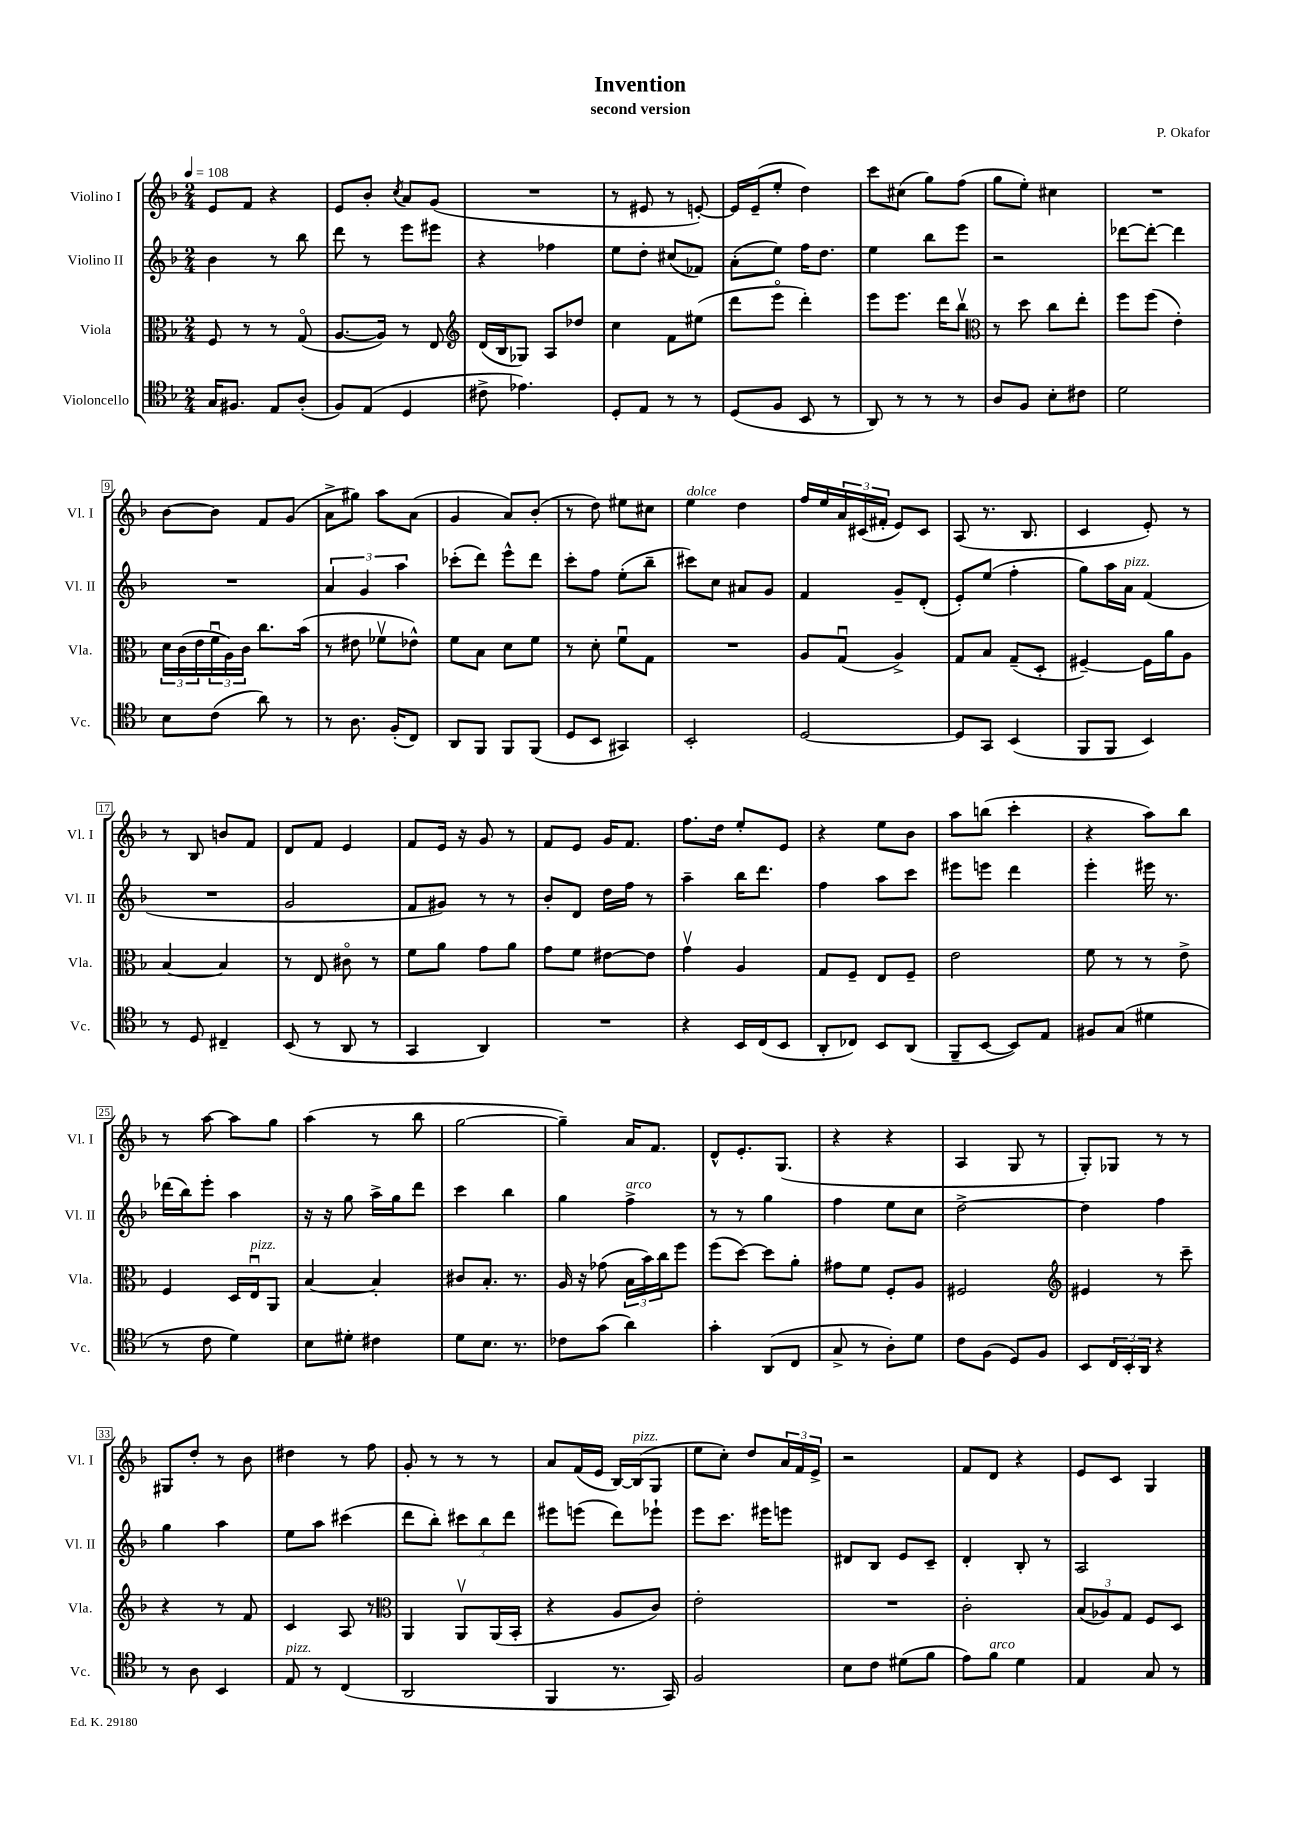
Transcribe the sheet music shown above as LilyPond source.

\header { title = "Invention" composer = "P. Okafor" subtitle = "second version" }
<<
\new StaffGroup <<
\new Staff = "s0" \with { instrumentName = "Violino I" shortInstrumentName = "Vl. I" } {
    \clef treble \key f \major \numericTimeSignature \time 2/4 \tempo 4 = 108
    e'8 f'8 r4 |
    e'8 bes'8-. \acciaccatura { c''8 } a'8 g'8( |
    R2 |
    r8 eis'8 r8 e'8~-.) |
    e'16 e'16--( e''8-. d''4) |
    c'''8 cis''8( g''8) f''8( |
    g''8 e''8-.) cis''4 |
    R2 |
    bes'8~ bes'8 f'8 g'8( |
    a'8-> gis''8) a''8 a'8( |
    g'4 a'8) bes'8-.( |
    r8 d''8) eis''8 cis''8 |
    e''4^\markup { \italic "dolce" } d''4 |
    f''16 e''16 \tuplet 3/2 { a'16 cis'16( fis'16-. } e'8) cis'8 |
    a8( r8. bes8. |
    c'4 e'8-.) r8 |
    r8 bes8 b'8 f'8 |
    d'8 f'8 e'4 |
    f'8 e'16 r16 g'8 r8 |
    f'8 e'8 g'16 f'8. |
    f''8. d''16 e''8-. e'8 |
    r4 e''8 bes'8 |
    a''8 b''8( c'''4-. |
    r4 a''8) bes''8 |
    r8 a''8~ a''8 g''8 |
    a''4( r8 bes''8 |
    g''2~ |
    g''4--) a'16 f'8. |
    d'8-^ e'8.-. g8.( |
    r4 r4 |
    a4 g8 r8 |
    g8-.) ges8 r8 r8 |
    gis8 d''8-. r8 bes'8 |
    dis''4 r8 f''8 |
    g'8-. r8 r8 r8 |
    a'8 f'16( e'16 bes16~) bes16^\markup { \italic "pizz." }( g8 |
    e''8 c''8-.) d''8 \tuplet 3/2 { a'16 f'16 e'16-> } |
    r2 |
    f'8 d'8 r4 |
    e'8 c'8 g4 \bar "|." |
}
\new Staff = "s1" \with { instrumentName = "Violino II" shortInstrumentName = "Vl. II" } {
    \clef treble \key f \major \numericTimeSignature \time 2/4
    bes'4 r8 bes''8 |
    d'''8 r8 e'''8 eis'''8 |
    r4 fes''4 |
    e''8 d''8-. cis''8( fes'8) |
    a'8-.( e''8) f''16 d''8. |
    e''4 bes''8 e'''8 |
    r2 |
    des'''8~ des'''8~-. des'''4 |
    R2 |
    \tuplet 3/2 { a'4 g'4 a''4 } |
    ces'''8-.( d'''8) e'''8-^ d'''8 |
    c'''8-. f''8 e''8-.( bes''8-- |
    cis'''8) c''8 ais'8 g'8 |
    f'4 g'8-- d'8-.( |
    e'8-.) e''8( f''4-. |
    g''8) a''16 a'16^\markup { \italic "pizz." } f'4( |
    R2 |
    g'2 |
    f'8 gis'8) r8 r8 |
    bes'8-. d'8 d''16 f''16 r8 |
    a''4-- bes''16 d'''8. |
    f''4 a''8 c'''8 |
    eis'''8 e'''8 d'''4 |
    e'''4-. eis'''16 r8. |
    des'''16( bes''16) e'''8-. a''4 |
    r16 r16 g''8 a''16-> g''16 d'''8 |
    c'''4 bes''4 |
    g''4 f''4->^\markup { \italic "arco" } |
    r8 r8 g''4 |
    f''4 e''8 c''8 |
    d''2~-> |
    d''4 f''4 |
    g''4 a''4 |
    e''8 a''8 cis'''4( |
    d'''8 bes''8-.) \tuplet 3/2 { cis'''8 bes''8 d'''8 } |
    eis'''8 e'''8( d'''8) ees'''8-! |
    e'''8 c'''8. eis'''16 e'''8 |
    dis'8 bes8 e'8 c'8-- |
    d'4-. bes8-. r8 |
    a2 \bar "|." |
}
\new Staff = "s2" \with { instrumentName = "Viola" shortInstrumentName = "Vla." } {
    \clef alto \key f \major \numericTimeSignature \time 2/4
    f8 r8 r8 g8\flageolet( |
    a8.~ a16) r8 e8 |
    \clef treble d'16( bes16 ges8) a8 des''8 |
    c''4 f'8 eis''8( |
    d'''8 e'''8\flageolet d'''4-.) |
    e'''8 e'''8. d'''16 bes''8\upbow |
    \clef alto r8 d''8 c''8 e''8-. |
    f''8 f''8( e'4-.) |
    \tuplet 3/2 { d'16 c'16( e'16 } \tuplet 3/2 { f'16\downbow a16) c'16 } c''8. bes'16( |
    r8 eis'8 fes'8\upbow ees'8-^) |
    f'8 bes8 d'8 f'8 |
    r8 d'8-. f'8\downbow g8 |
    R2 |
    a8 g8\downbow( a4->) |
    g8 bes8 g8--( d8-. |
    fis4~--) fis16 a'16 a8 |
    bes4~ bes4 |
    r8 e8 cis'8\flageolet r8 |
    f'8 a'8 g'8 a'8 |
    g'8 f'8 eis'8~ eis'8 |
    g'4\upbow a4 |
    g8 f8-- e8 f8-- |
    e'2 |
    f'8 r8 r8 e'8-> |
    f4 d16 e16\downbow^\markup { \italic "pizz." } a,8 |
    bes4~ bes4-. |
    cis'8 bes8.-. r8. |
    a16 r16 ges'8( \tuplet 3/2 { bes16 bes'16) c''16 } f''8 |
    f''8( d''8~) d''8 a'8-. |
    gis'8 f'8 f8-. a8 |
    fis2 |
    \clef treble eis'4 r8 c'''8-- |
    r4 r8 f'8 |
    c'4 a8 r8 |
    \clef alto a,4 a,8\upbow a,16( bes,16-. |
    r4 a8 c'8) |
    e'2-. |
    R2 |
    c'2-. |
    \tuplet 3/2 { bes8( aes8) g8 } f8 d8 \bar "|." |
}
\new Staff = "s3" \with { instrumentName = "Violoncello" shortInstrumentName = "Vc." } {
    \clef tenor \key f \major \numericTimeSignature \time 2/4
    g16 fis8. e8 a8-.( |
    f8) e8( d4 |
    cis'8-> ees'4.) |
    d8-. e8 r8 r8 |
    d8( f8 bes,8 r8 |
    a,8) r8 r8 r8 |
    a8 f8 bes8-. cis'8 |
    d'2 |
    bes8 c'8( a'8) r8 |
    r8 a8. f16-.( c8) |
    a,8 f,8 f,8 f,8( |
    d8 bes,8 gis,4) |
    bes,2-. |
    d2~ |
    d8 g,8 bes,4( |
    f,8 f,8 bes,4) |
    r8 d8 cis4-- |
    bes,8( r8 a,8 r8 |
    g,4 a,4) |
    R2 |
    r4 bes,16 c16( bes,8 |
    a,8-. ces8) bes,8 a,8( |
    f,8-- bes,8~ bes,8) e8 |
    fis8 g8( dis'4 |
    r8 c'8 d'4) |
    bes8 dis'8-. cis'4 |
    d'8 bes8. r8. |
    ces'8 g'8( a'4) |
    g'4-. a,8( c8 |
    g8-> r8 a8-.) d'8 |
    c'8 f8( d8) f8 |
    bes,8 \tuplet 3/2 { c16 bes,16-. a,16 } r4 |
    r8 a8 bes,4 |
    e8^\markup { \italic "pizz." } r8 c4( |
    a,2 |
    f,4 r8. g,16) |
    f2 |
    bes8 c'8 dis'8( f'8 |
    e'8) f'8^\markup { \italic "arco" } d'4 |
    e4 g8 r8 \bar "|." |
}
>>
>>
\layout { \context { \Score \override BarNumber.stencil = #(make-stencil-boxer 0.1 0.3 ly:text-interface::print) } }
